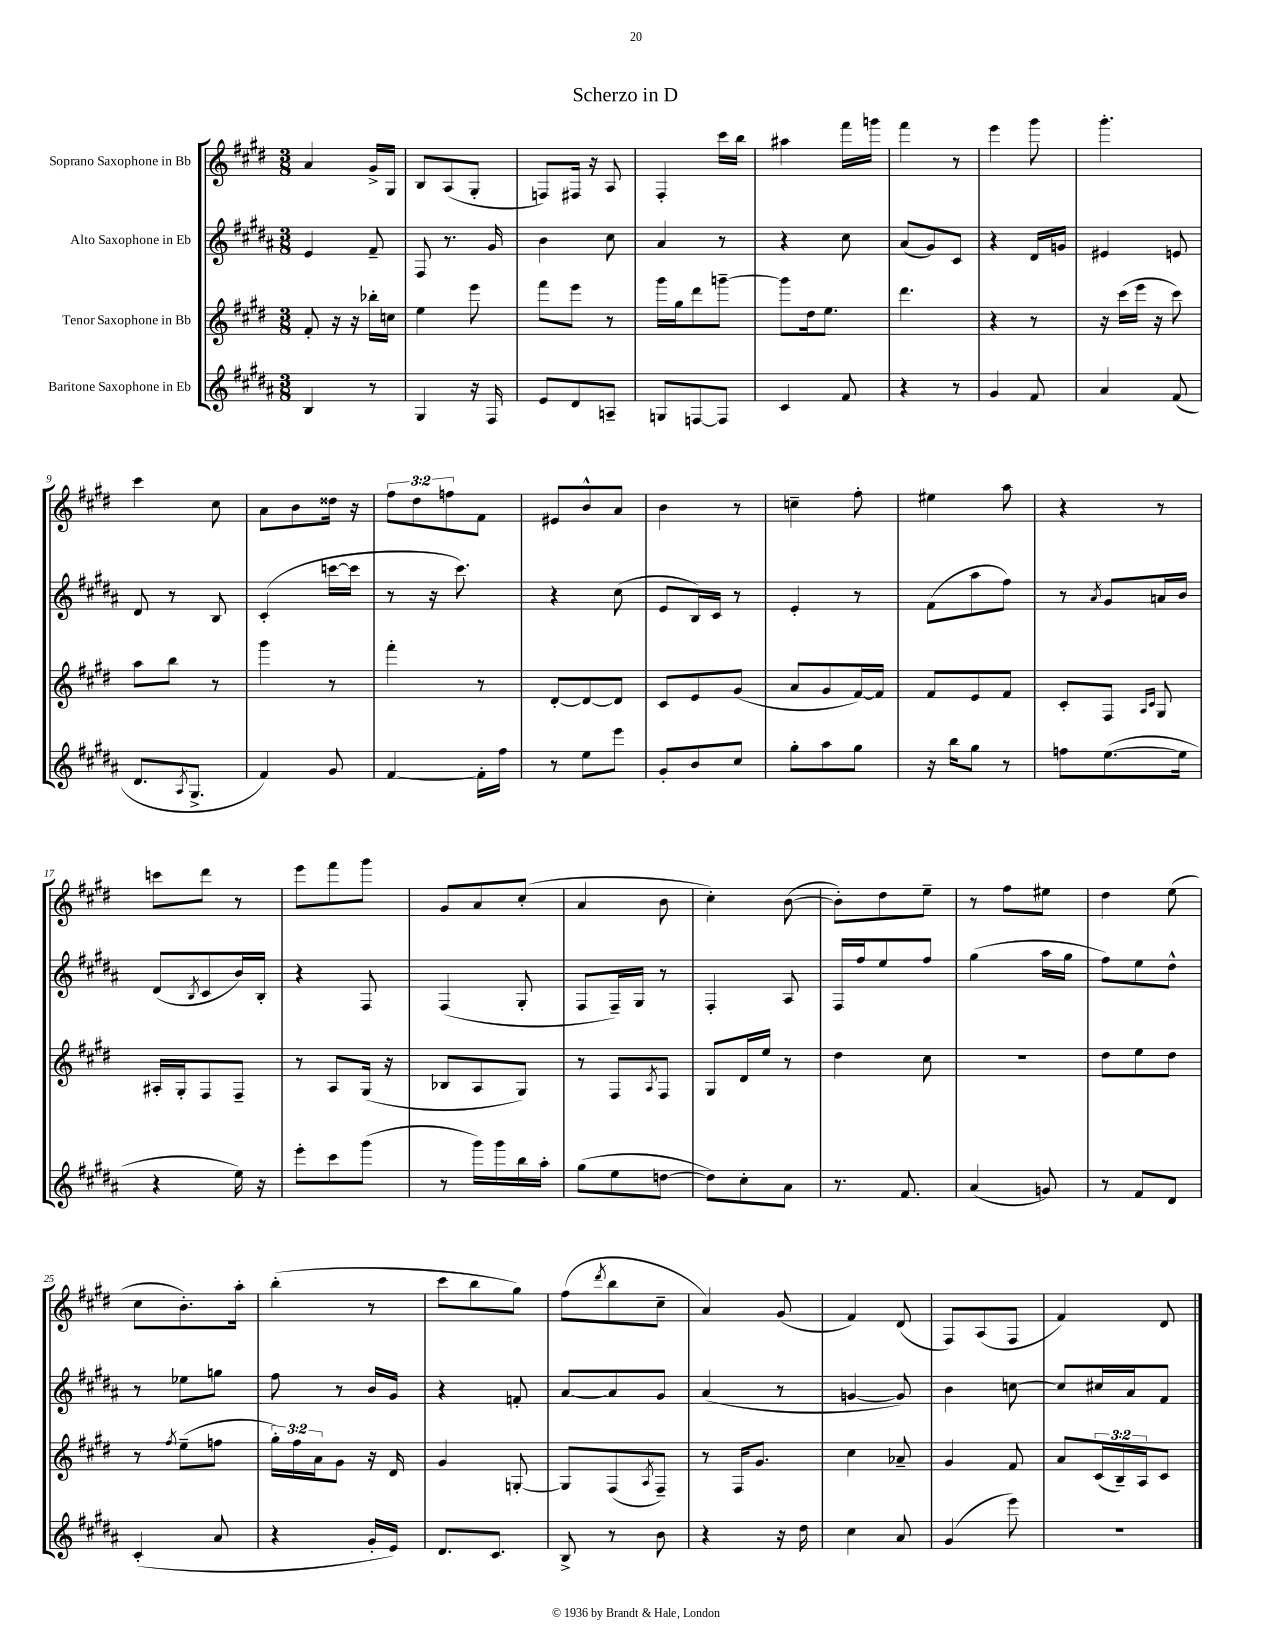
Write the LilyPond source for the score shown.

\header { title = "Scherzo in D" }
<<
\new StaffGroup <<
\new Staff = "s0" \with { instrumentName = "Soprano Saxophone in Bb" } {
    \clef treble \key e \major \numericTimeSignature \time 3/8 \override Staff.TupletNumber.text = #tuplet-number::calc-fraction-text
    a'4 gis'16-> gis16 |
    b8 a8( gis8-. |
    f8) fis16 r16 a8 |
    fis4-. cis'''16 b''16 |
    ais''4 fis'''16 g'''16 |
    fis'''4 r8 |
    e'''4 gis'''8 |
    gis'''4.-. |
    cis'''4 cis''8 |
    a'8 b'8 disis''16 r16 |
    \tuplet 3/2 { fis''8 dis''8 f''8 } fis'8 |
    eis'8 b'8-^ a'8 |
    b'4 r8 |
    c''4-- fis''8-. |
    eis''4 a''8 |
    r4 r8 |
    c'''8 dis'''8 r8 |
    e'''8 fis'''8 gis'''8 |
    gis'8 a'8 cis''8-.( |
    a'4 b'8 |
    cis''4-.) b'8~( |
    b'8-.) dis''8 e''8-- |
    r8 fis''8 eis''8 |
    dis''4 e''8( |
    cis''8 b'8.-.) a''16-. |
    b''4-.( r8 |
    cis'''8 b''8 gis''8) |
    fis''8( \acciaccatura { dis'''8 } b''8 cis''8-- |
    a'4) gis'8( |
    fis'4) dis'8( |
    fis8) a8( fis8 |
    fis'4) dis'8 \bar "|." |
}
\new Staff = "s1" \with { instrumentName = "Alto Saxophone in Eb" } {
    \clef treble \key b \major \numericTimeSignature \time 3/8
    e'4 fis'8-- |
    fis8 r8. gis'16 |
    b'4 cis''8 |
    ais'4 r8 |
    r4 cis''8 |
    ais'8( gis'8) cis'8 |
    r4 dis'16 g'16 |
    eis'4 e'8 |
    dis'8 r8 b8 |
    cis'4-.( c'''16~ c'''16 |
    r8 r16 cis'''8.) |
    r4 cis''8( |
    e'8 b16) cis'16 r8 |
    e'4-. r8 |
    fis'8( ais''8 fis''8) |
    r8 \acciaccatura { ais'8 } gis'8 a'16 b'16 |
    dis'8( \acciaccatura { b8 } cis'8 b'16) b16-. |
    r4 fis8 |
    fis4( gis8-. |
    fis8 fis16--) gis16 r8 |
    fis4-. ais8 |
    fis16 fis''16 e''8 fis''8 |
    gis''4( ais''16 gis''16 |
    fis''8) e''8 dis''8-^ |
    r8 ees''8 g''8 |
    fis''8 r8 b'16 gis'16 |
    r4 f'8-. |
    ais'8~ ais'8 gis'8 |
    ais'4( r8 |
    g'4~ g'8) |
    b'4 c''8~ |
    c''8 cis''16 ais'16 fis'8 \bar "|." |
}
\new Staff = "s2" \with { instrumentName = "Tenor Saxophone in Bb" } {
    \clef treble \key e \major \numericTimeSignature \time 3/8 \override Staff.TupletNumber.text = #tuplet-number::calc-fraction-text
    fis'8-. r16 r16 bes''16-. c''16 |
    e''4 e'''8 |
    fis'''8 e'''8 r8 |
    gis'''16 gis''16 dis'''8 g'''8~-- |
    g'''8 dis''16 e''8. |
    dis'''4. |
    r4 r8 |
    r16 cis'''16( e'''16 r16 cis'''8) |
    a''8 b''8 r8 |
    gis'''4 r8 |
    fis'''4-. r8 |
    dis'8~-. dis'8~ dis'8 |
    cis'8 e'8 gis'8( |
    a'8 gis'8 fis'16~) fis'16 |
    fis'8 e'8 fis'8 |
    cis'8-. fis8 \grace { a16 cis'16 } gis8 |
    ais16-. gis16-. fis8 fis8-- |
    r8 a8 gis16( r16 |
    bes8 a8 gis8) |
    r8 fis8 \acciaccatura { a8 } fis8 |
    gis8 dis'16 e''16 r8 |
    dis''4 cis''8 |
    R4. |
    dis''8 e''8 dis''8 |
    r8 \acciaccatura { fis''8 } e''8--( f''8 |
    \tuplet 3/2 { gis''16-.) fis''16 a'16 } gis'8 r16 dis'16 |
    gis'4 g8~-. |
    g8 fis8( \acciaccatura { a8 } fis8--) |
    r8 fis16 gis'8. |
    cis''4 aes'8-- |
    gis'4 fis'8 |
    a'8 \tuplet 3/2 { cis'16( b16--) a16 } cis'8 \bar "|." |
}
\new Staff = "s3" \with { instrumentName = "Baritone Saxophone in Eb" } {
    \clef treble \key b \major \numericTimeSignature \time 3/8
    b4 r8 |
    gis4 r16 fis16 |
    e'8 dis'8 a8-- |
    g8 f8~ f8 |
    cis'4 fis'8 |
    r4 r8 |
    gis'4 fis'8 |
    ais'4 fis'8( |
    dis'8. \acciaccatura { ais8 } gis8.-> |
    fis'4) gis'8 |
    fis'4~ fis'16-. fis''16 |
    r8 e''8 e'''8 |
    gis'8-. b'8 cis''8 |
    gis''8-. ais''8 gis''8 |
    r16 b''16 gis''8 r8 |
    f''8 e''8.~( e''16 |
    r4 e''16) r16 |
    e'''8-. cis'''8 gis'''8( |
    r8 gis'''16) gis'''16 b''16 ais''16-. |
    gis''8( e''8 d''8~ |
    d''8) cis''8-. ais'8 |
    r8. fis'8. |
    ais'4( g'8) |
    r8 fis'8 dis'8 |
    cis'4-.( ais'8 |
    r4 gis'16-. e'16) |
    dis'8. cis'8. |
    b8-> r8 b'8 |
    r4 r16 dis''16 |
    cis''4 ais'8 |
    gis'4( e'''8) |
    R4. \bar "|." |
}
>>
>>
